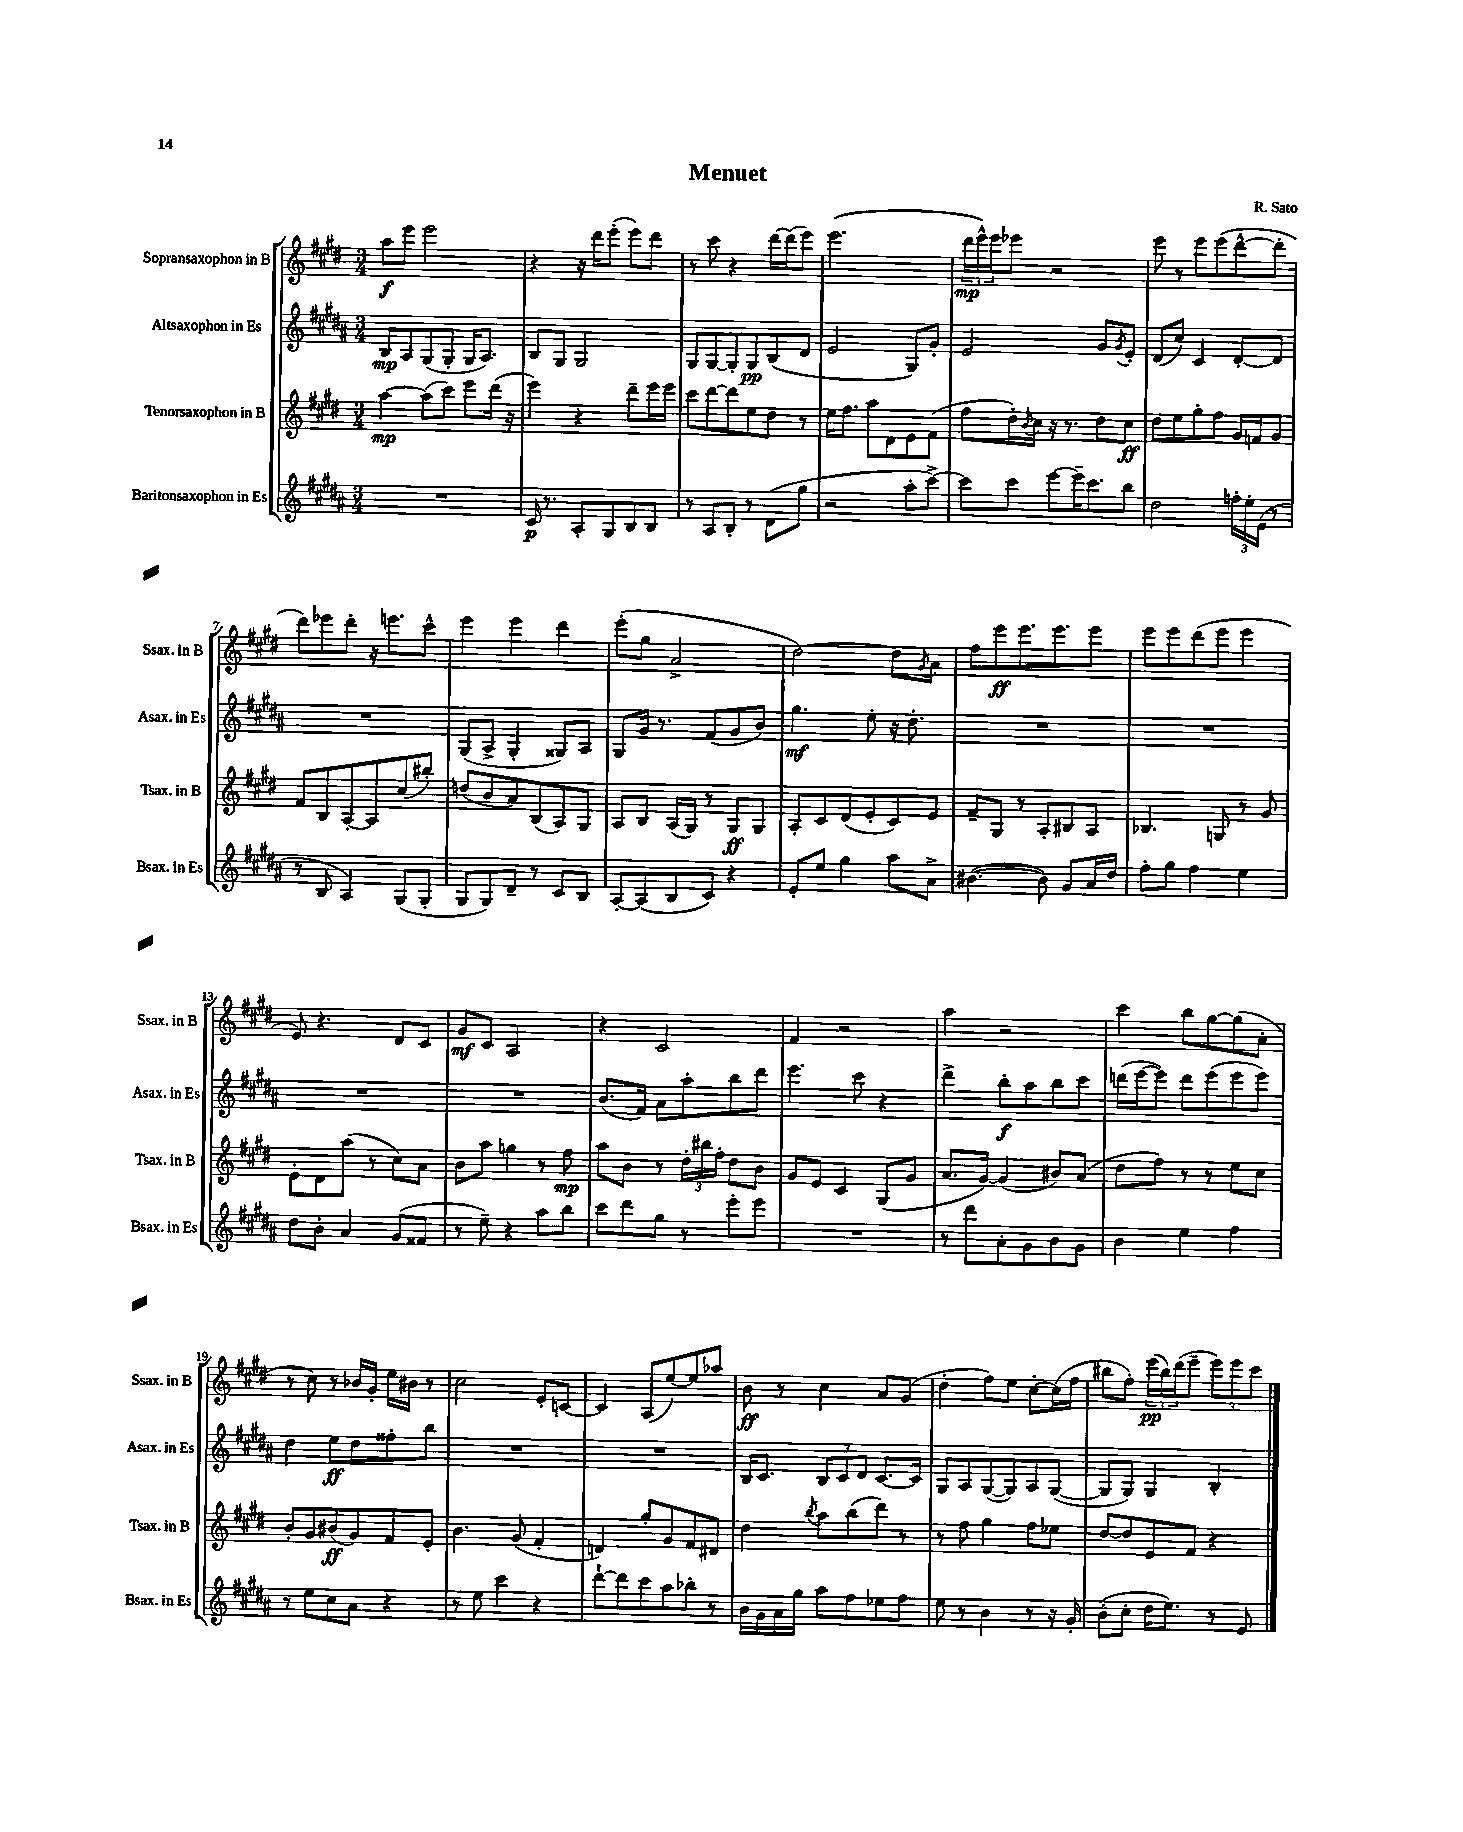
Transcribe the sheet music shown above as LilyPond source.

\header { title = "Menuet" composer = "R. Sato" }
<<
\new StaffGroup <<
\new Staff = "s0" \with { instrumentName = "Sopransaxophon in B" shortInstrumentName = "Ssax. in B" } {
    \clef treble \key e \major \numericTimeSignature \time 3/4
    a''8\f e'''8 e'''2 |
    r4 r16 dis'''16 e'''8-.( e'''8) dis'''8 |
    r8 cis'''8 r4 dis'''16~ dis'''16( e'''8) |
    e'''2.( |
    \tuplet 3/2 { dis'''16\mp e'''16-^) e'''16 } ees'''8 r2 |
    e'''8 r8 e'''8 e'''8( dis'''8~-^ dis'''8-. |
    dis'''8) ees'''8 dis'''8-. r16 e'''8. cis'''8-^ |
    e'''4 e'''4 dis'''4 |
    e'''8-.( gis''8 a'2-> |
    dis''2~) dis''8 \acciaccatura { gis'8 } a'8 |
    fis''8 e'''8\ff e'''8. e'''8. e'''8 |
    e'''8 e'''8 dis'''8( e'''8 e'''4 |
    e'8) r4. dis'8 cis'8 |
    gis'8\mf cis'8 a2 |
    r4 cis'2 |
    fis'4 r2 |
    a''4 r2 |
    cis'''4 b''8 gis''8~ gis''8( a'8-. |
    r8 cis''8) r8 bes'16 gis'16-. e''16 bis'16 r8 |
    cis''2 e'8-. c'8~ |
    c'4 a8( e''8~) e''8 aes''8 |
    b'8\ff r8 cis''4 a'8 gis'8( |
    dis''4-. fis''8) e''8 cis''8~-. cis''16( fis''16 |
    bis''8 fis''8-.) \tuplet 3/2 { e'''16\pp( bis''16) dis'''16( } e'''8-- \tuplet 3/2 { e'''8) e'''8 cis'''8 } \bar "|." |
}
\new Staff = "s1" \with { instrumentName = "Altsaxophon in Es" shortInstrumentName = "Asax. in Es" } {
    \clef treble \key b \major \numericTimeSignature \time 3/4
    b8\mp ais8 gis8( gis8-. gis16 ais8.) |
    b8 gis8 gis2 |
    gis8 gis8~ gis8-. gis8\pp b8( dis'8 |
    e'2 gis8) gis'8-. |
    e'2 gis'8 \acciaccatura { gis'8 } e'8-. |
    dis'8( cis''8) cis'4 dis'8~-. dis'8 |
    R2. |
    gis8( ais8-> gis4-. gisis8) ais8 |
    gis8 gis'16 r8. fis'8( gis'8 b'8) |
    gis''4.\mf e''8-. r16 dis''8.-. |
    R2. |
    R2. |
    R2. |
    R2. |
    b'8.( fis'16) ais'8 ais''8-. b''8 dis'''8 |
    e'''4. cis'''8 r4 |
    dis'''4-> b''8-.\f ais''8 b''8 cis'''8 |
    d'''16( e'''16~ e'''8) d'''8 e'''8( e'''8 e'''8) |
    dis''4 e''8\ff dis''8 fisis''8-. b''8 |
    R2. |
    R2. |
    b16 cis'8. \tuplet 3/2 { b8 cis'8 dis'8 } cis'8.~ cis'16 |
    gis8 ais8 gis8~( gis8) ais8 gis8~( |
    gis8 gis8) gis4 b4-. \bar "|." |
}
\new Staff = "s2" \with { instrumentName = "Tenorsaxophon in B" shortInstrumentName = "Tsax. in B" } {
    \clef treble \key e \major \numericTimeSignature \time 3/4
    a''4~\mp a''8( cis'''8) e'''8 dis'''16( r16 |
    e'''4) r4 dis'''8-- e'''16 e'''16 |
    cis'''8 dis'''8~ dis'''8 e''8 dis''8 r8 |
    e''16 fis''8. a''8 dis'8 e'8 fis'8( |
    fis''8 dis''16-.) \acciaccatura { b'8 } cis''16 r16 r8. dis''8 cis''8\ff |
    dis''8 e''8 gis''8-. fis''8 gis'16 f'16 gis'8 |
    fis'8 b8 a8~-. a8 cis''8( bis''8-.) |
    d''8( b'8 a'8) b8( a8) gis8 |
    a8 b8 a16( gis16) r8 gis8\ff gis8 |
    a8-. cis'8 dis'8( e'8-. cis'8) e'8 |
    fis'8-- gis8 r8 a8-. bis8 a8 |
    bes4. g8 r8 gis'8 |
    e'8-. dis'8 a''8( r8 cis''8) a'8 |
    b'8 a''8 g''4 r8 fis''8\mp |
    a''8 b'8 r8 \tuplet 3/2 { dis''16-. bis''16 fis''16-. } dis''8 b'8 |
    gis'8 e'8 cis'4 gis8( gis'8 |
    a'8. gis'16~) gis'4( bis'8) a'8( |
    dis''8 fis''8) r8 r8 e''8 cis''8 |
    b'8-. gis'8 bis'8\ff( gis'8) fis'8 e'8-. |
    b'4. gis'8( fis'4-. |
    d'4) gis''8-. gis'8 fis'8 dis'8 |
    dis''4 \acciaccatura { b''8 } a''8 b''8( dis'''8) r8 |
    r8 fis''8 gis''4 fis''8 ees''8 |
    dis''8~ dis''8 e'8 fis'8 r4 \bar "|." |
}
\new Staff = "s3" \with { instrumentName = "Baritonsaxophon in Es" shortInstrumentName = "Bsax. in Es" } {
    \clef treble \key b \major \numericTimeSignature \time 3/4
    R2. |
    cis'16\p r8. ais8-. gis8 b8 b8 |
    r8 ais8 b8-. r8 dis'8( gis''8 |
    r2 ais''8-. cis'''8~->) |
    cis'''8 cis'''8 e'''8~ e'''16-- cis'''8. b''8 |
    dis''2 \tuplet 3/2 { f''16-. e''16-. e'16( } r8 |
    r8 b8 ais4) gis8( gis8-. |
    gis8 gis8) dis'8-- r8 cis'8 b8 |
    ais8~-. ais8( b8 cis'8) r4 |
    e'8-. e''8 gis''4 ais''8 ais'8-> |
    bis'4.~( bis'8) gis'8 ais'16 dis''16 |
    fis''8-. gis''8 fis''4 e''4 |
    dis''8 b'8-. ais'4 gis'8( fisis'8 |
    r8 e''8--) r4 ais''8 b''8 |
    cis'''8 dis'''8 gis''8 r8 e'''8-. e'''8 |
    R2. |
    r8 dis'''8 ais'8-. gis'8 b'8 gis'8 |
    b'4 e''4 fis''4 |
    r8 e''8 cis''8 ais'8 r4 |
    r8 e''8 cis'''4 r4 |
    dis'''8~-! dis'''8 cis'''8 ais''8 bes''8-. r8 |
    b'16 gis'16 ais'16 gis''16 ais''8 fis''8 ees''8 fis''8 |
    e''8 r8 b'4 r8 r16 gis'16-. |
    b'8-.( cis''8-. dis''16 e''8.) r8 e'8 \bar "|." |
}
>>
>>
